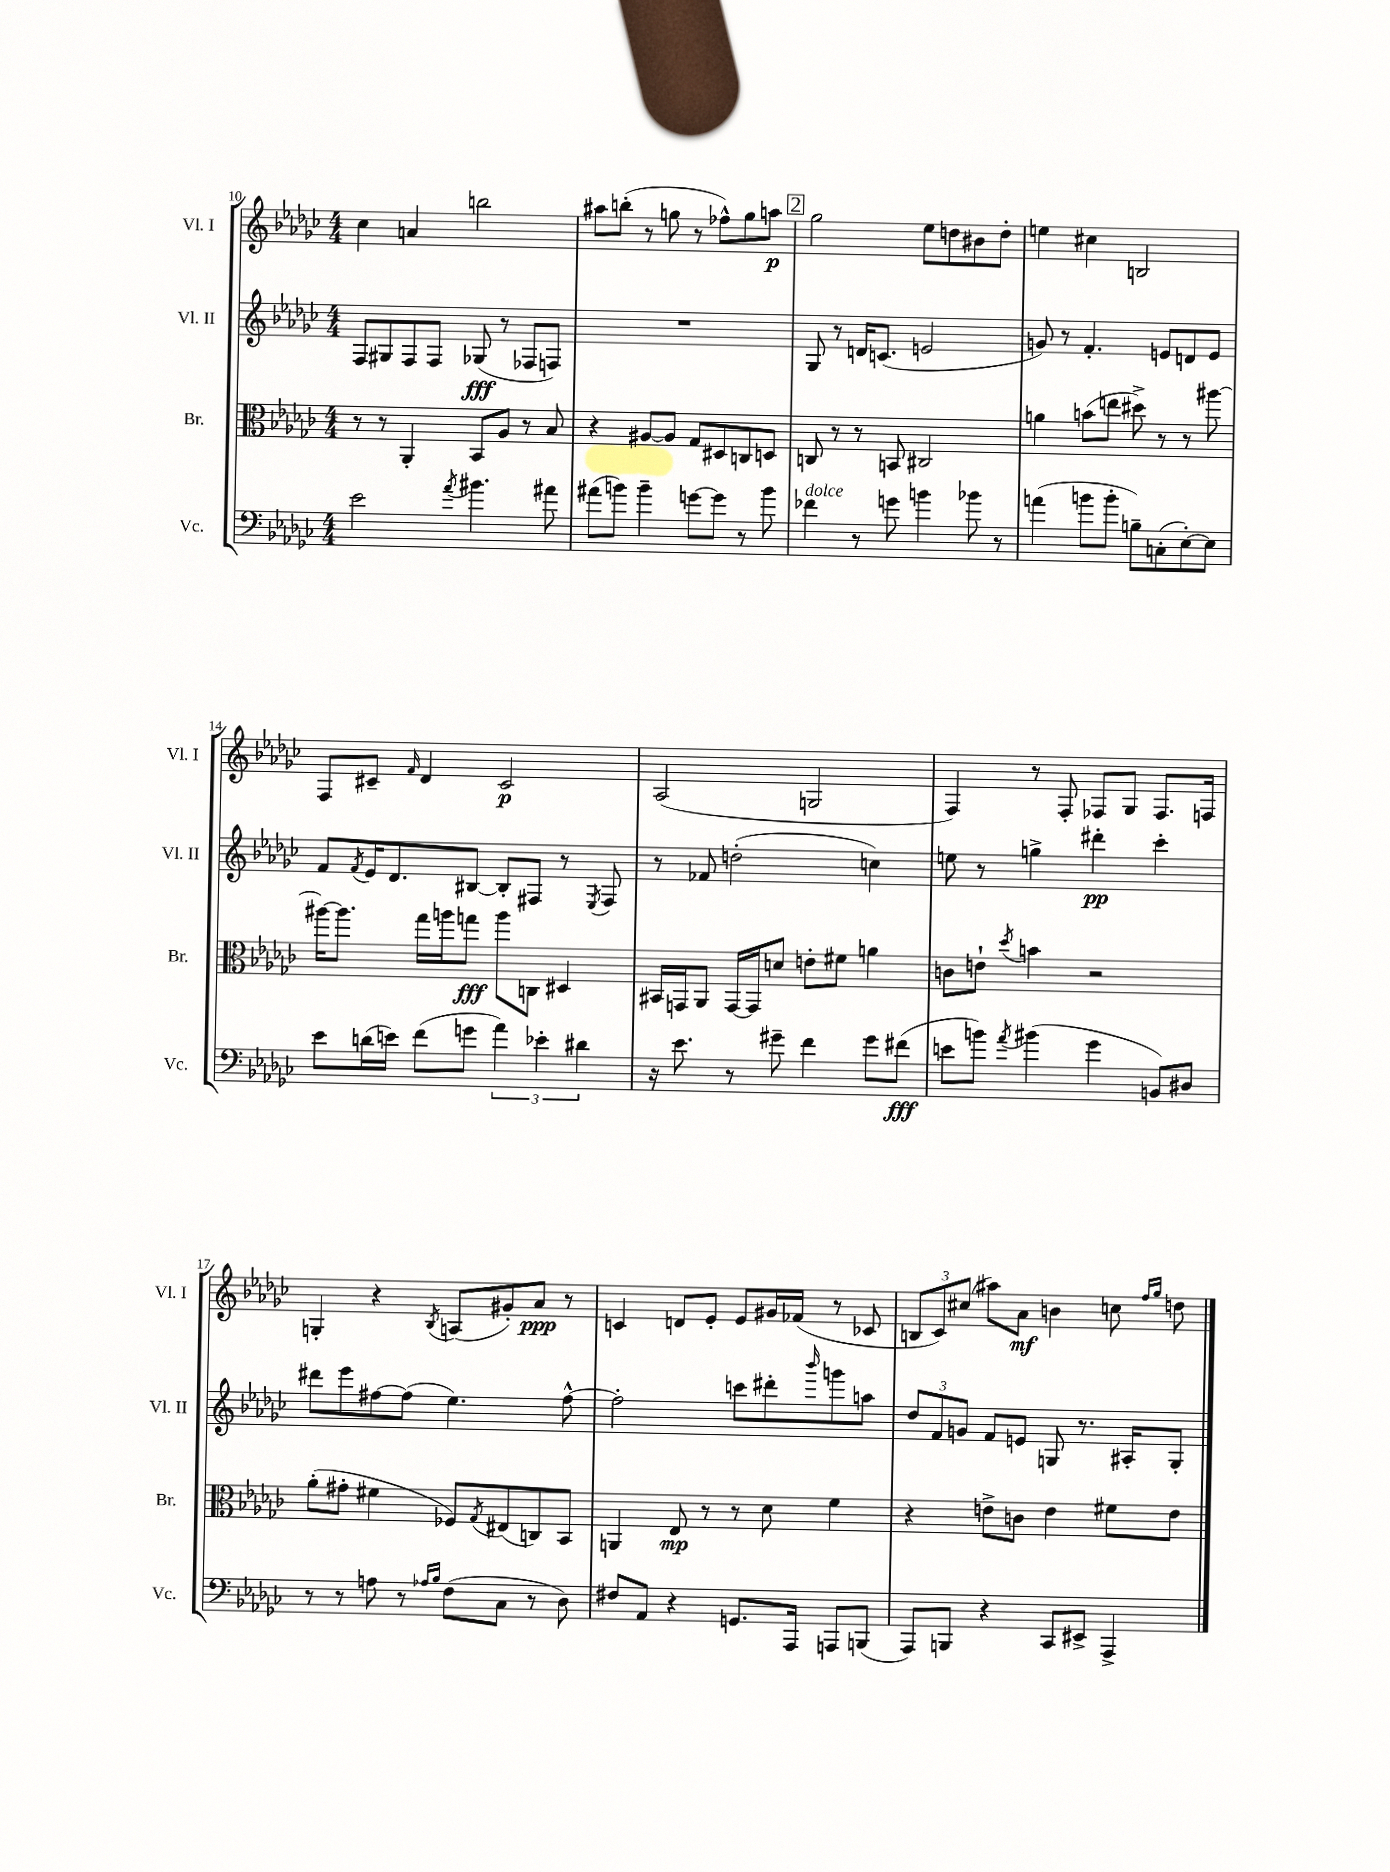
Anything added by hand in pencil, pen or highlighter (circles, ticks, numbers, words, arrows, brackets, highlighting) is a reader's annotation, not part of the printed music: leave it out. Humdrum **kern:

**kern	**kern	**kern	**kern
*staff4	*staff3	*staff2	*staff1
*clefF4	*clefC3	*clefG2	*clefG2
*k[b-e-a-d-g-c-]	*k[b-e-a-d-g-c-]	*k[b-e-a-d-g-c-]	*k[b-e-a-d-g-c-]
*M4/4	*M4/4	*M4/4	*M4/4
2e-\	8r	8F/L	4cc-\
.	8r	8G#/	.
.	4AA-'/	8F/	4a/
.	.	8F/J	.
8qa-/	.	.	.
4.b#\	8BB-/L	(8G-/	2bb\
.	8A-/J	8r	.
.	8r	8F-/L	.
8a#\	8B-/	8F/J)	.
=	=	=	=
(8a#\L	4r	1r	8aa#\L
8b\J)	.	.	(8bb'\J
4b~\	[8A#/L	.	8r
.	8A#/]J	.	8gg\
[8g\L	8G-/L	.	8r
8g\]J	8D#/	.	8ff-^^\L)
8r	8C/	.	8gg\
8b\	8D/J	.	8aa\J
=	=	=	=
4f-\	8C/	8G-/	2gg-\
.	8r	8r	.
8r	8r	16d/LK	.
.	.	(8.c/J	.
8g\	8BB/	.	.
4b\	2C#/	2e/	8ee-\L
.	.	.	8dd\
8b-\	.	.	8b#\
8r	.	.	8dd'\J
=	=	=	=
(4a\	4a\	8g/)	4ee\
.	.	8r	.
8b\L	(8b\L	4.f'/	4cc#\
8b'\J	8ee\J	.	.
8B~\L)	8dd#^\)	.	2B/
(8C'\	8r	8e/L	.
[8E-'\)	8r	8d/	.
8E-\]J	[8aa#\	8e/J	.
=	=	=	=
8e-\L	16aa#\_LK	8f/L	8F/L
.	8.aa#\]J	.	.
.	.	8qf/	.
(16d\L	.	16e-/K	8c#~/J
16e\JJ)	.	8.d-/	.
.	.	.	16qqf/
(8f\L	16gg-\LL	.	4d-/
.	16aa\J	.	.
8g\J	8gg\J	[8B#/J	.
6a-\)	8aa\L	8B#'/]L	2c#/
.	8C\J	8F#/J	.
6e-'\	.	.	.
.	4D#/	8r	.
6d#\	.	.	.
.	.	8qE-/	.
.	.	8F#/	.
=	=	=	=
16r	16BB#/LL	8r	(2A-/
8.e-\	16GG/J	.	.
.	8AA-/J	8f-/	.
8r	[16GG/LL	(2dd'\	.
.	16GG/]J	.	.
8g#~\	8d/J	.	.
4f\	8e'\L	.	2G/
.	8f#\J	.	.
8g#\L	4a\	4cc\)	.
(8f#\J	.	.	.
=	=	=	=
8e\L	8c\L	8ee\	4F/)
8b\J)	8e`\J	8r	.
8qa-/	8qdd-/	.	.
(4b#\	4b\	4gg^\	8r
.	.	.	8F'/
4g-\	2r	4ddd#'\	8F-/L
.	.	.	8G-/J
8BB/L)	.	4ccc-'\	8.F-/L
8D#/J	.	.	.
.	.	.	16F/Jk
=	=	=	=
8r	(8a-'\L	8ddd#\L	4G'/
8r	8g#'\J	8eee-\	.
8A\	4f#\	[8ff#\	4r
8r	.	(8ff#\]J	.
16qqA-/LL	.	.	.
16qqB-/JJ	.	.	8qB-/
(8F\L	8F-/L)	4.ee-\)	(8A/L
.	8qG-/	.	.
8C-\J	(8E#/	.	8g#'/)
8r	8C/)	.	8a-/J
8D-\)	8BB-/J	[8ff#^^\	8r
=	=	=	=
8F#/L	4AA/	2ff#'\]	4c/
8AA-/J	.	.	.
4r	8E-/	.	8d/L
.	8r	.	8e-'/J
8.GG/L	8r	8ccc\L	8e-/L
.	8d-\	8ddd#'\	16g#/L
16AAA-/Jk	.	.	(16f-/JJ
.	.	16qqbbb-/	.
8AAA/L	4f\	8ggg\	8r
(8BBB/J	.	8aa\J	8c-/
=	=	=	=
8AAA-/L)	4r	12dd-/L	12B/L
.	.	12f/	12c-/)
8BBB/J	.	.	.
.	.	12g/J	(12cc#/J
4r	8e^\L	8f/L	8aa#\L)
.	8c\J	8e/J	8a-\J
8CC-/L	4e\	8G/	4b\
8EE#^/J	.	8.r	.
4AAA-^/	8f#\L	.	8cc\
.	.	16A#'/LK	.
.	.	.	16qqff/LL
.	.	.	16qqgg-/JJ
.	8e\J	8G'/J	8dd\
==	==	==	==
*-	*-	*-	*-
